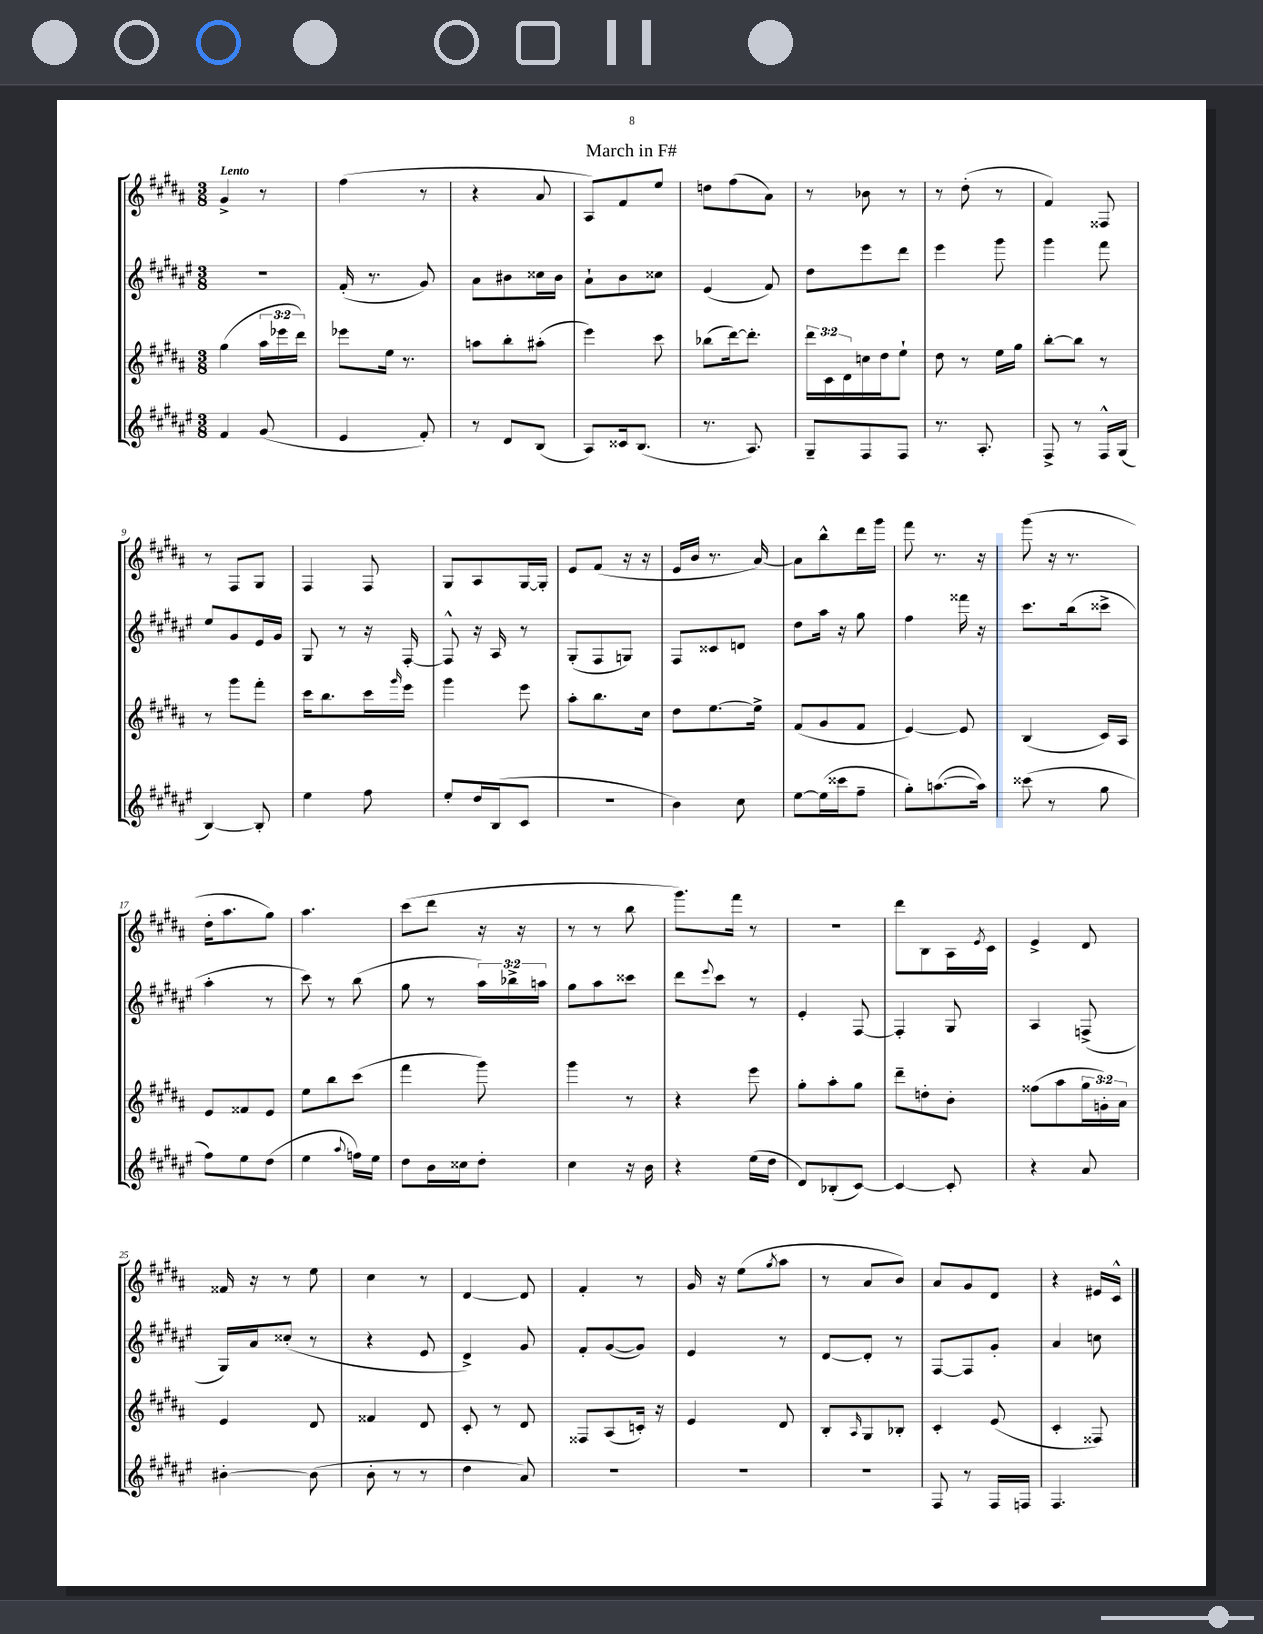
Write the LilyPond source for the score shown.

\header { title = "March in F#" }
<<
\new StaffGroup <<
\new Staff = "s0" {
    \clef treble \key b \major \numericTimeSignature \time 3/8 \tempo "Lento"
    gis'4-> r8 |
    fis''4( r8 |
    r4 ais'8 |
    ais8) fis'8 e''8 |
    d''8 fis''8( ais'8) |
    r8 bes'8 r8 |
    r8 dis''8-.( r8 |
    fis'4) fisis8 |
    r8 fis8 gis8 |
    fis4 fis8 |
    gis8 ais8 gis16~ gis16-. |
    e'8 fis'8( r16 r16 |
    e'16 b'16 r8. ais'16~) |
    ais'8 b''8-^ dis'''16 gis'''16 |
    fis'''8 r8. r16 |
    gis'''8( r16 r8. |
    dis''16-. ais''8. gis''8) |
    ais''4. |
    cis'''8( dis'''8 r16 r16 |
    r8 r8 b''8 |
    gis'''8.) fis'''16 r8 |
    R4. |
    dis'''8 b8 ais16 \acciaccatura { e'8 } cis'16 |
    e'4-> dis'8 |
    fisis'16 r16 r8 e''8 |
    cis''4 r8 |
    dis'4~ dis'8 |
    fis'4-. r8 |
    gis'16 r16 e''8( \acciaccatura { gis''8 } ais''8 |
    r8 ais'8 b'8) |
    ais'8 gis'8 dis'8 |
    r4 eis'16 cis'16-^ \bar "|." |
}
\new Staff = "s1" {
    \clef treble \key fis \major \numericTimeSignature \time 3/8 \override Staff.TupletNumber.text = #tuplet-number::calc-fraction-text
    R4. |
    fis'16-.( r8. gis'8) |
    ais'8 bis'8 cisis''16 bis'16 |
    ais'8-! b'8 cisis''8 |
    eis'4( fis'8) |
    dis''8 eis'''8 dis'''8 |
    eis'''4 gis'''8 |
    gis'''4 fis'''8 |
    eis''8 gis'8 eis'16 gis'16 |
    gis8 r8 r16 fis16~-. |
    fis8-^ r16 ais16 r8 |
    gis8-.( fis8 g8) |
    fis8 cisis'8 d'8 |
    dis''8 ais''16 r16 gis''8 |
    fis''4 fisis'''16 r16 |
    cis'''8. b''16( cisis'''8-> |
    ais''4-. r8 |
    cis'''8) r8 b''8( |
    gis''8 r8 \tuplet 3/2 { ais''16) bes''16-> a''16 } |
    gis''8 ais''8 cisis'''8 |
    dis'''8 \appoggiatura { eis'''8 } cis'''8 r8 |
    eis'4-. fis8~ |
    fis4-. gis8 |
    ais4 f8->( |
    gis16) ais'16 cisis''8-.( r8 |
    r4 eis'8 |
    dis'4->) gis'8 |
    fis'8-. gis'8~( gis'8) |
    eis'4 r8 |
    dis'8~ dis'8-. r8 |
    fis8~ fis8 gis'8-. |
    ais'4 c''8 \bar "|." |
}
\new Staff = "s2" {
    \clef treble \key b \major \numericTimeSignature \time 3/8 \override Staff.TupletNumber.text = #tuplet-number::calc-fraction-text
    gis''4( \tuplet 3/2 { ais''16 ees'''16 dis'''16) } |
    ees'''8 e''16 r8. |
    a''8 b''8-. ais''8-.( |
    e'''4) cis'''8 |
    bes''8( dis'''16~) dis'''8.-. |
    \tuplet 3/2 { dis'''16 cis'16 dis'16 } c''16 dis''16 e''8-! |
    dis''8 r8 e''16 gis''16 |
    b''8~-. b''8 r8 |
    r8 gis'''8 fis'''8-. |
    cis'''16 b''8. cis'''16 \grace { gis'''16 } e'''16 |
    gis'''4 e'''8 |
    ais''8-. b''8. cis''16 |
    dis''8 e''8.~ e''16-> |
    fis'8( gis'8 fis'8 |
    e'4~) e'8 |
    b4( cis'16) ais16 |
    e'8 fisis'8 e'8 |
    e''8 b''8 cis'''8( |
    fis'''4 gis'''8) |
    gis'''4 r8 |
    r4 e'''8 |
    gis''8-. ais''8-. gis''8 |
    dis'''8-- d''8-. b'8-. |
    fisis''8( ais''8 \tuplet 3/2 { gis''16 g'16-.) ais'16 } |
    e'4 dis'8 |
    fisis'4 dis'8 |
    cis'8-. r8 dis'8 |
    fisis8 ais8( c'16-.) r16 |
    e'4 dis'8 |
    b8-. \grace { ais16 } gis8 bes8-. |
    cis'4-. e'8( |
    cis'4-. fisis8) \bar "|." |
}
\new Staff = "s3" {
    \clef treble \key fis \major \numericTimeSignature \time 3/8
    fis'4 gis'8( |
    eis'4 fis'8-.) |
    r8 dis'8 b8( |
    ais8) cisis'16 b8.( |
    r8. ais8.) |
    gis8-- fis8 fis8 |
    r8. ais8.-. |
    fis8-> r8 fis16-^ gis16( |
    b4~) b8-. |
    eis''4 fis''8 |
    eis''8-. dis''16 b16( cis'8 |
    R4. |
    b'4) cis''8 |
    eis''8~ eis''16( cisis'''16 fis''8-- |
    gis''8-.) a''8.~( a''16) |
    cisis'''8( r8 gis''8 |
    fis''8) eis''8 dis''8( |
    eis''4 \appoggiatura { ais''8 } f''16) eis''16 |
    dis''8 b'16 cisis''16 dis''8-. |
    cis''4 r16 b'16 |
    r4 eis''16( dis''16 |
    dis'8) bes8-.( cis'8~) |
    cis'4~ cis'8-. |
    r4 ais'8 |
    bis'4~-. bis'8( |
    b'8-. r8 r8 |
    dis''4 ais'8) |
    R4. |
    R4. |
    R4. |
    fis8 r8 fis16 f16 |
    fis4. \bar "|." |
}
>>
>>
